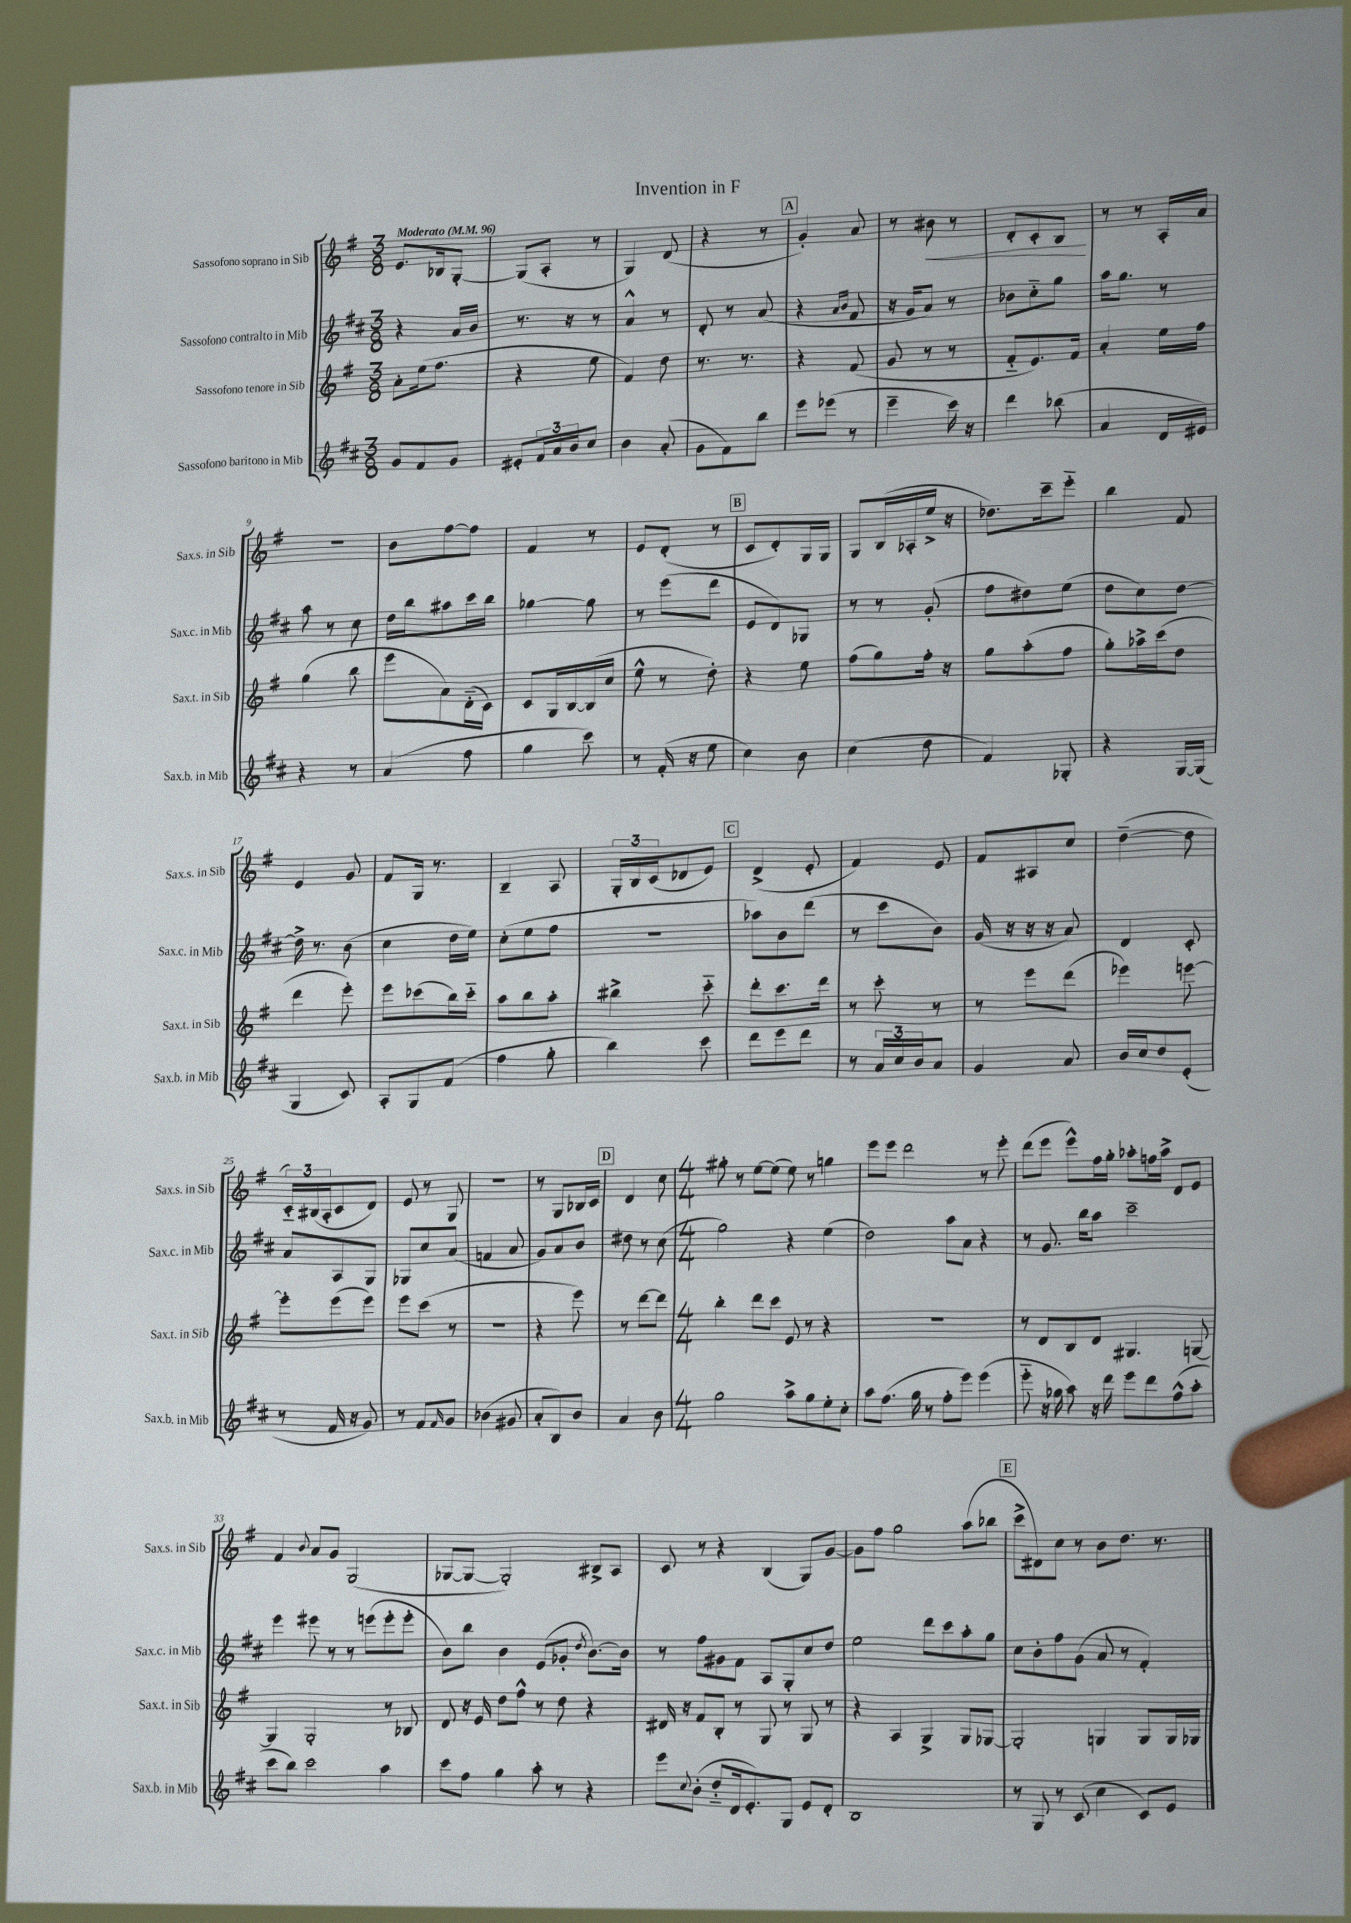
\header { title = "Invention in F" }
<<
\new StaffGroup <<
\new Staff = "s0" \with { instrumentName = "Sassofono soprano in Sib" shortInstrumentName = "Sax.s. in Sib" } {
    \clef treble \key g \major \numericTimeSignature \time 3/8 \tempo "Moderato" 4 = 96
    e'8. bes16 g8~-. |
    g8( a8-. r8 |
    g4) d'8( |
    r4 r8 |
    \mark \markup { \box "A" } g'4-.) a'8 |
    r8 bis'8\< r8 |
    d'8-. c'8-. b8\! |
    r8 r8 a16-. a'16 |
    R4. |
    b'8 fis''8~ fis''8 |
    fis'4 r8 |
    e'8 d'8-.( r8 |
    \mark \markup { \box "B" } c'8 d'8-.) g16 g16 |
    g8 b16( aes16-. e''16-> r16 |
    des''8.) c'''16-- e'''8-_ |
    b''4 fis'8 |
    e'4 g'8 |
    fis'8 g16 r8. |
    b4-- a8 |
    \tuplet 3/2 { g16-. b16 c'16( } des'8 e'8) |
    \mark \markup { \box "C" } d'4->( e'8-. |
    fis'4) e'8 |
    fis'8 ais8 c''8 |
    d''4~--( d''8 |
    \tuplet 3/2 { c'16-_) bis16( a16-. } c'8 d'8) |
    e'8 r8 g8 |
    R4. |
    r8 g8 bes16 c'16 |
    \mark \markup { \box "D" } d'4 c''8 |
    \numericTimeSignature \time 4/4 gis''8-. r8 e''8~ e''8( e''8) r8 g''4 |
    e'''8 e'''8 d'''2 r8 e'''8-. |
    d'''8( e'''8 e'''8-^) fis''16 g''16-. aes''8-. f''16 aes''16-> d'8 e'8 |
    fis'4 \appoggiatura { b'8 } a'8 g'8 g2( |
    ges8~ ges8~ ges2-.) bis8-> a8 |
    c'8 r8 r4 b4( g8) g'8~ |
    g'8 fis''8 g''2 a''8( bes''8 |
    \mark \markup { \box "E" } c'''8-> dis'8) c''8 r8 b'8 d''8. r8. \bar "|." |
}
\new Staff = "s1" \with { instrumentName = "Sassofono contralto in Mib" shortInstrumentName = "Sax.c. in Mib" } {
    \clef treble \key d \major \numericTimeSignature \time 3/8
    r4 a'16 b'16 |
    r8. r16 r8 |
    a'4-^ r8 |
    d'8-. r8 a'8( |
    \mark \markup { \box "A" } r4 \grace { a'16 b'16 } fis'8 |
    r16 g'16 a'8) r8 |
    bes'8 cis''8-_ g''8 |
    a''16 g''8. r8 |
    a''8 r8 cis''8 |
    d''16 b''16 ais''8 cis'''16 b''16 |
    ges''4~ ges''8 |
    r8 e'''8( d'''8 |
    \mark \markup { \box "B" } e'8 d'8) ges8 |
    r8 r8 g'8-.( |
    fis''8 dis''8) e''8( |
    d''8 cis''8) d''8~ |
    d''16-> r8. b'8( |
    cis''4 d''16 e''16) |
    cis''8-.( e''8 fis''8 |
    R4. |
    \mark \markup { \box "C" } aes''8) b'8 d'''8( |
    r8 cis'''8 b'8) |
    g'16( r16 r16 r16 a'8) |
    d'4 cis'8-. |
    a'8 a8 g8 |
    ges8 cis''8 a'8( |
    f'4 a'8 |
    g'8) a'8 b'8 |
    \mark \markup { \box "D" } dis''8 r8 cis''8( |
    \numericTimeSignature \time 4/4 g''2) r4 e''4( |
    d''2) a''8 a'8 r4 |
    r8 g'8. b''16 a''8 cis'''2-- |
    e'''4 eis'''8 r8 r8 e'''8( e'''8-. e'''8-. |
    b'8) b''8 b'4 e'8( ges'8-. \acciaccatura { d''8 } b'8.~) b'16 |
    r8 fis''8 gis'8 fis'8 a8 g8-. cis''8 d''8 |
    e''2 d'''8 cis'''8 a''8-. g''8 |
    \mark \markup { \box "E" } cis''8 b'8-. fis''8 g'8( a'8 r8 fis'4-.) \bar "|." |
}
\new Staff = "s2" \with { instrumentName = "Sassofono tenore in Sib" shortInstrumentName = "Sax.t. in Sib" } {
    \clef treble \key g \major \numericTimeSignature \time 3/8
    a'8-. e''16( fis''8. |
    r4 e''8 |
    fis'4) d''8 |
    r8. r8. |
    \mark \markup { \box "A" } r4 fis'8( |
    g'8 r8 r8 |
    fis'8-_ e'8.) fis'16 |
    a'4-. e''16 fis''16 |
    g''4( b''8 |
    e'''8 a'8) d'16-_( c'16) |
    c'8 g16 b16~ b16( c''16 |
    e''8-^ r8 d''8-.) |
    \mark \markup { \box "B" } r4 e''8 |
    fis''8( g''8) fis''16-. r16 |
    g''8 a''8-.( fis''8 |
    g''8-.) aes''16-> c'''16( d''8 |
    d'''4 e'''8-.) |
    e'''8 ces'''8( b''16) ces'''16-_ |
    a''8 b''8 a''8-. |
    bis''4-> c'''8-_ |
    \mark \markup { \box "C" } d'''8-. c'''8. d'''16 |
    r8 c'''8-. r8 |
    r8 e'''8 d'''8( |
    ees'''4) e'''8~ |
    e'''8-. e'''8( e'''8) |
    e'''8 c'''8( r8 |
    R4. |
    r4 e'''8) |
    \mark \markup { \box "D" } r8 d'''8~ d'''8 |
    \numericTimeSignature \time 4/4 b''4-. d'''8 c'''8 e'8 r8 r4 |
    R1 |
    r8 d'8 b8 d'8 gis4. g8~ |
    g4 g2-. r8 bes8 |
    d'8 r16 e'16 d''8 fis''8-^ r8 d''8 r4 |
    dis'16 r16 fis'8 b8-. r8 g8 r8 g8 r8 |
    r4 a4 g4-> g8 ges8~ |
    \mark \markup { \box "E" } ges2-. g4 g8 g16 ges16 \bar "|." |
}
\new Staff = "s3" \with { instrumentName = "Sassofono baritono in Mib" shortInstrumentName = "Sax.b. in Mib" } {
    \clef treble \key d \major \numericTimeSignature \time 3/8
    g'8 fis'8 g'8 |
    eis'8-. \tuplet 3/2 { fis'16 a'16 b'16 } cis''8 |
    b'4 a'8-.( |
    g'8 fis'8) b''8 |
    \mark \markup { \box "A" } e'''8 ees'''8( r8 |
    e'''4-- cis'''16) r16 |
    d'''4 bes''8( |
    a'4 d'16 eis'16) |
    r4 r8 |
    a'4( fis''8 |
    g''4 cis'''8) |
    r8 fis'16-.( r16 e''8 |
    \mark \markup { \box "B" } cis''4) b'8 |
    cis''4( d''8 |
    fis'4) ges8-. |
    r4 g16~ g16( |
    g4 cis'8) |
    a8-. g8 fis'8( |
    fis''4 g''8-. |
    b''4) cis'''8 |
    \mark \markup { \box "C" } d'''8 e'''8 d'''8 |
    r8 \tuplet 3/2 { a'16 cis''16 b'16 } a'8 |
    g'4 a'8 |
    b'16 cis''16 d''8 e'8-.( |
    r8 fis'16 r16 g'8) |
    r8 fis'8 \grace { fis'16 } g'8 |
    bes'4( gis'8 |
    a'8-. b8) b'8 |
    \mark \markup { \box "D" } a'4 b'8 |
    \numericTimeSignature \time 4/4 g''2 a''8-> g''8 e''8-. cis''8-. |
    a''8 fis''8.( g''16 r8 fis''8-. e'''8) e'''4( |
    e'''8-_ r16 ges''16 a''8) r16 d'''16 e'''8 d'''8 fis''8-^( a''8-. |
    cis'''8 b''8) cis'''2 a''4 |
    cis'''8 fis''8 g''4 a''8-. r8 r4 |
    e'''8 \appoggiatura { cis''8 } b'8-.( d''8-_ d'16 e'8.-.) g8 e'8 d'8-. |
    b1 |
    \mark \markup { \box "E" } r8 g8 r8 cis'8( cis''4 cis'8) e'8 \bar "|." |
}
>>
>>
